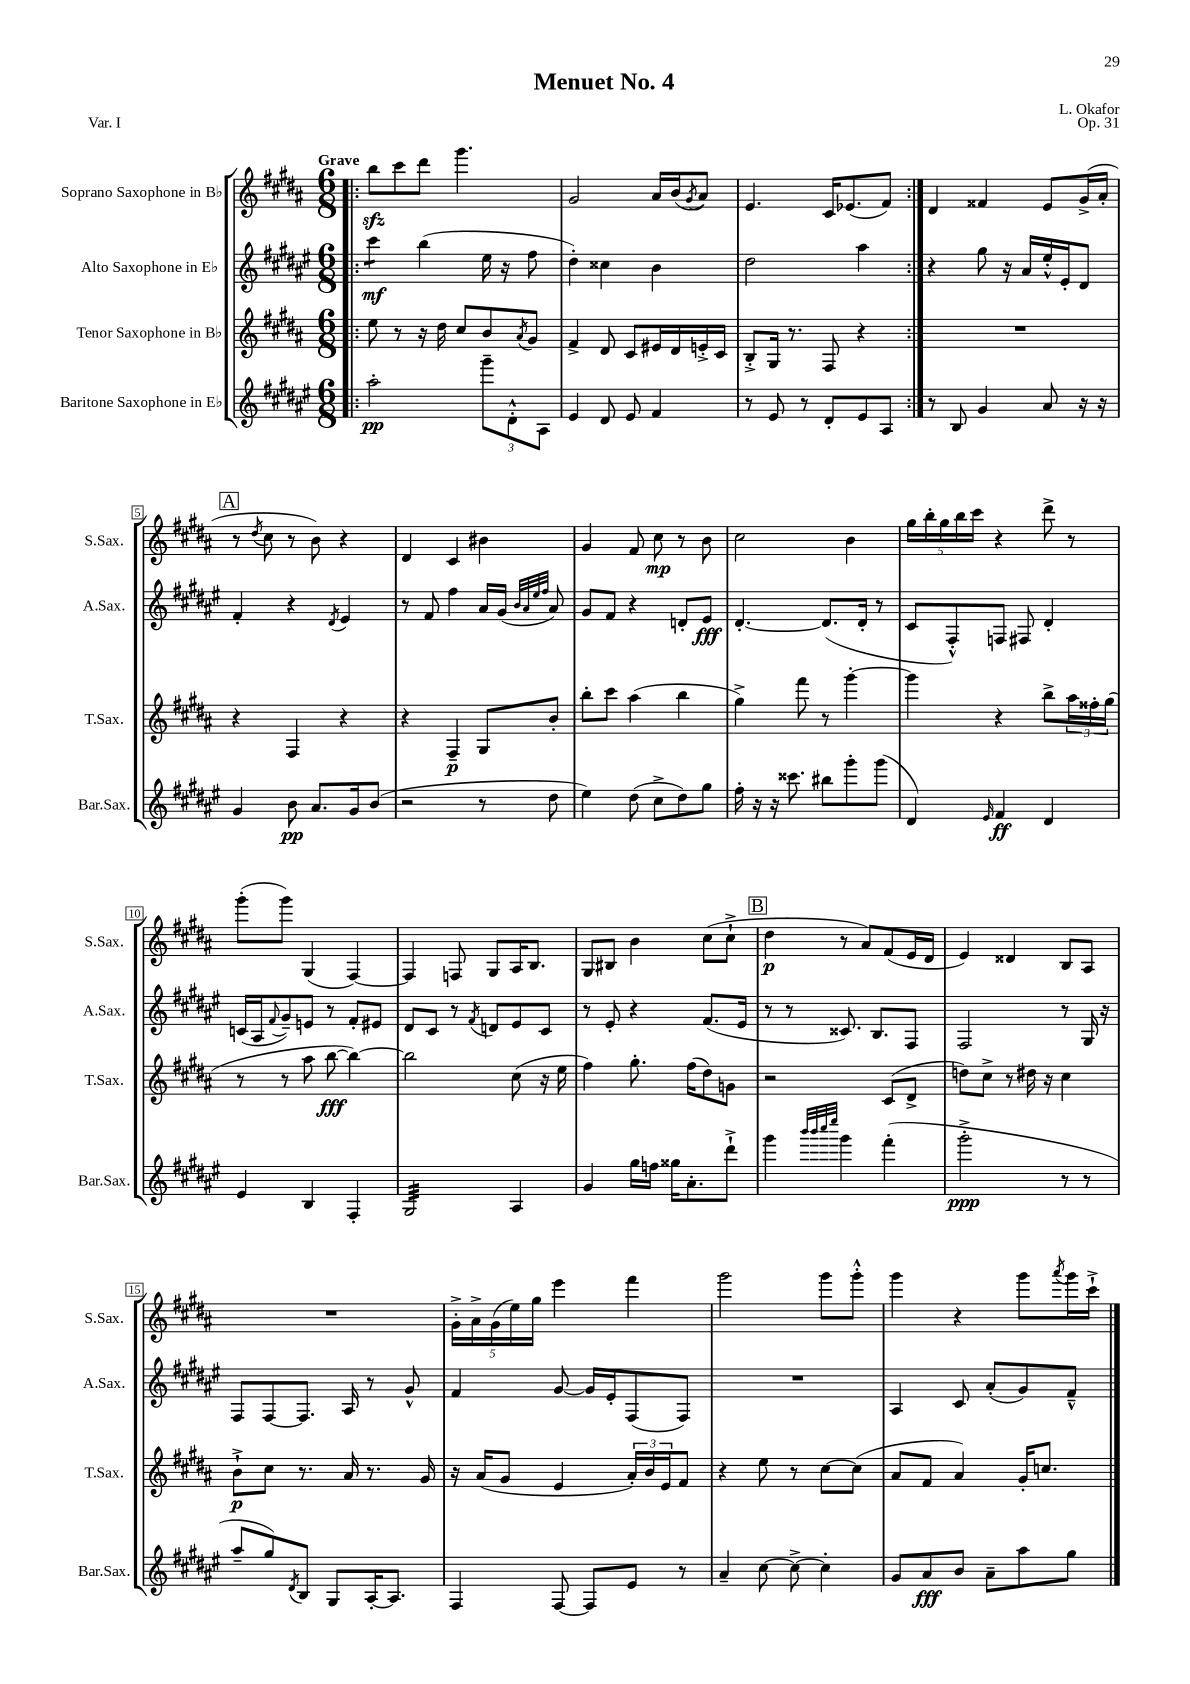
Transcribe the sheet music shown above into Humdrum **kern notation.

**kern	**dynam	**kern	**dynam	**kern	**dynam	**kern	**dynam
*part4	*part4	*part3	*part3	*part2	*part2	*part1	*part1
*staff4	*staff4	*staff3	*staff3	*staff2	*staff2	*staff1	*staff1
*I"Baritone Saxophone in E♭	*	*I"Tenor Saxophone in B♭	*	*I"Alto Saxophone in E♭	*	*I"Soprano Saxophone in B♭	*
*I'Bar.Sax.	*	*I'T.Sax.	*	*I'A.Sax.	*	*I'S.Sax.	*
*clefG2	*	*clefG2	*	*clefG2	*	*clefG2	*
*k[f#c#g#d#a#e#]	*	*k[f#c#g#d#a#]	*	*k[f#c#g#d#a#e#]	*	*k[f#c#g#d#a#]	*
*M6/8	*	*M6/8	*	*M6/8	*	*M6/8	*
=1!|:	=1!|:	=1!|:	=1!|:	=1!|:	=1!|:	=1!|:	=1!|:
!	!	!	!	!	!	!LO:TX:a:B:t=Grave	!
*	*	*	*	*tremolo	*	*	*
2aa#'\	pp	8ee\	.	8ccc#\L	mf	8bbzz\L	.
.	.	8r	.	8ccc#\J	.	8ccc#\	.
*	*	*	*	*Xtremolo	*	*	*
.	.	16r	.	(4bb\	.	8ddd#\J	.
.	.	16dd#\	.	.	.	.	.
.	.	8cc#/L	.	.	.	4.ggg#\	.
12ggg#~\L	.	8b/	.	16ee#\	.	.	.
.	.	.	.	16r	.	.	.
12d#'^^\	.	.	.	.	.	.	.
.	.	8qa#/	.	.	.	.	.
.	.	8g#/J	.	8ff#\	.	.	.
12A#\J	.	.	.	.	.	.	.
=2	=2	=2	=2	=2	=2	=2	=2
4e#/	.	4f#^/	.	4dd#'\)	.	2g#/	.
8d#/	.	8d#/	.	4cc##X\	.	.	.
8e#/	.	8c#/L	.	.	.	.	.
4f#/	.	16e#X/L	.	4b\	.	16a#/LL	.
.	.	16d#/	.	.	.	(16b/J	.
.	.	.	.	.	.	8qg#/	.
.	.	16en'^/	.	.	.	8a#/J)	.
.	.	16c#/JJ	.	.	.	.	.
=3	=3	=3	=3	=3	=3	=3	=3
8r	.	8B'^/L	.	2dd#\	.	4.e/	.
8e#/	.	16G#/Jk	.	.	.	.	.
.	.	8.r	.	.	.	.	.
8r	.	.	.	.	.	.	.
8d#'/L	.	8F#/	.	.	.	16c#/KL	.
.	.	.	.	.	.	(8.e-X/	.
8e#/	.	4r	.	4aa#\	.	.	.
8A#/J	.	.	.	.	.	8f#/J)	.
=4:|!	=4:|!	=4:|!	=4:|!	=4:|!	=4:|!	=4:|!	=4:|!
8r	.	2.r	.	4r	.	4d#/	.
8B/	.	.	.	.	.	.	.
4g#/	.	.	.	8gg#\	.	4f##X/	.
.	.	.	.	16r	.	.	.
.	.	.	.	16a#/LL	.	.	.
8a#/	.	.	.	16ee#'^^/	.	8e/L	.
.	.	.	.	16e#'/J	.	.	.
16r	.	.	.	8d#/J	.	(16g#^/L	.
16r	.	.	.	.	.	16a#'/JJ	.
!!LO:LB:g=z
!!LO:REH:place=s1:t=A
=5	=5	=5	=5	=5	=5	=5	=5
4g#/	.	4r	.	4f#'/	.	8r	.
.	.	.	.	.	.	8qdd#/	.
.	.	.	.	.	.	8cc#\	.
8b\	pp	4F#/	.	4r	.	8r	.
8.a#/L	.	.	.	.	.	8b\)	.
.	.	.	.	8qd#/	.	.	.
.	.	4r	.	4e#/	.	4r	.
16g#/k	.	.	.	.	.	.	.
(8b/J	.	.	.	.	.	.	.
=6	=6	=6	=6	=6	=6	=6	=6
2r	.	4r	.	8r	.	4d#/	.
.	.	.	.	8f#/	.	.	.
.	.	4F#~/	p	4ff#\	.	4c#/	.
8r	.	8G#/L	.	16a#/LL	.	4b#X\	.
.	.	.	.	(16g#/JJ	.	.	.
.	.	.	.	32qqb/LLL	.	.	.
.	.	.	.	32qqa#/	.	.	.
.	.	.	.	32qqee#/	.	.	.
.	.	.	.	32qqff#/JJJ	.	.	.
8dd#\	.	8b'/J	.	8a#/)	.	.	.
=7	=7	=7	=7	=7	=7	=7	=7
4ee#\)	.	8bb'\L	.	8g#/L	.	4g#/	.
.	.	8ccc#\J	.	8f#/J	.	.	.
(8dd#\	.	(4aa#\	.	4r	.	8f#/	.
8cc#^\L	.	.	.	.	.	8cc#\	mp
8dd#\)	.	4bb\	.	8dn'/L	.	8r	.
8gg#\J	.	.	.	8e#/J	fff	8b\	.
=8	=8	=8	=8	=8	=8	=8	=8
16ff#'\	.	4gg#^\)	.	[4.d#'/	.	2cc#\	.
16r	.	.	.	.	.	.	.
16r	.	.	.	.	.	.	.
8.ccc##X\	.	.	.	.	.	.	.
.	.	8fff#\	.	.	.	.	.
8bb#X\L	.	8r	.	(8.d#/L]	.	.	.
8ggg#'\	.	[4ggg#'\	.	.	.	4b\	.
.	.	.	.	16d#'/Jk	.	.	.
(8ggg#\J	.	.	.	8r	.	.	.
=9	=9	=9	=9	=9	=9	=9	=9
4d#/)	.	4ggg#\]	.	8c#/L	.	20gg#\LL	.
.	.	.	.	.	.	20bb'\	.
.	.	.	.	.	.	20gg#\	.
.	.	.	.	8F#'^^/)	.	.	.
.	.	.	.	.	.	20bb\	.
.	.	.	.	.	.	20ccc#\JJ	.
16qqe#/	.	.	.	.	.	.	.
4f#/	ff	4r	.	8Fn/J	.	4r	.
.	.	.	.	8F#X/	.	.	.
4d#/	.	8bb^\L	.	4d#'/	.	8ddd#^\	.
.	.	24aa#\L	.	.	.	8r	.
.	.	24ff##X'\	.	.	.	.	.
.	.	(24gg#\JJ	.	.	.	.	.
!!LO:LB:g=z
=10	=10	=10	=10	=10	=10	=10	=10
4e#/	.	8r	.	(16cn/LL	.	(8ggg#'\L	.
.	.	.	.	16A#/J	.	.	.
.	.	.	.	8qqf#/	.	.	.
.	.	8r	.	8g#~/)	.	8ggg#\J)	.
4B/	.	8aa#\	.	8en/J	.	(4G#/	.
.	.	[8bb\	fff	8r	.	.	.
4F#'/	.	4bb\_)	.	8f#'/L	.	[4F#/)	.
.	.	.	.	8e#X/J	.	.	.
=11	=11	=11	=11	=11	=11	=11	=11
*tremolo	*	*	*	*	*	*	*
32G#/LLL	.	2bb\]	.	8d#/L	.	4F#/]	.
32G#/	.	.	.	.	.	.	.
32G#/	.	.	.	.	.	.	.
32G#/	.	.	.	.	.	.	.
32G#/	.	.	.	8c#/J	.	.	.
32G#/	.	.	.	.	.	.	.
32G#/	.	.	.	.	.	.	.
32G#/	.	.	.	.	.	.	.
32G#/	.	.	.	8r	.	8Fn/	.
32G#/	.	.	.	.	.	.	.
32G#/	.	.	.	.	.	.	.
32G#/	.	.	.	.	.	.	.
.	.	.	.	8qf#/	.	.	.
32G#/	.	.	.	8dn/L	.	8G#/L	.
32G#/	.	.	.	.	.	.	.
32G#/	.	.	.	.	.	.	.
32G#/JJJ	.	.	.	.	.	.	.
*Xtremolo	*	*	*	*	*	*	*
4A#/	.	(8cc#\	.	8e#/	.	16A#/K	.
.	.	.	.	.	.	8.B/J	.
.	.	16r	.	8c#/J	.	.	.
.	.	16ee\	.	.	.	.	.
=12	=12	=12	=12	=12	=12	=12	=12
4g#/	.	4ff#\)	.	8r	.	8G#/L	.
.	.	.	.	8e#'/	.	8B#X/J	.
16gg#\LL	.	8.gg#'\	.	4r	.	4b\	.
16ffn\JJ	.	.	.	.	.	.	.
16gg##X\KL	.	.	.	.	.	.	.
8.a#'\	.	(16ff#\KL	.	.	.	.	.
.	.	8dd#\)	.	(8.f#/L	.	(8cc#\L	.
8ddd#`^\J	.	8gn\J	.	.	.	8cc#`^\J	.
.	.	.	.	16e#/Jk	.	.	.
!!LO:REH:place=s1:t=B
=13	=13	=13	=13	=13	=13	=13	=13
4ggg#\	.	2r	.	8r	.	4dd#\	p
.	.	.	.	8r	.	.	.
32qqbbb/LLL	.	.	.	.	.	.	.
32qqbbb/	.	.	.	.	.	.	.
32qqcccc#/	.	.	.	.	.	.	.
32qqeeee#/JJJ	.	.	.	.	.	.	.
4ggg#\	.	.	.	8.c##X/)	.	8r	.
.	.	.	.	.	.	8a#/L)	.
.	.	.	.	8.B/L	.	.	.
(4fff#'\	.	(8c#/L	.	.	.	(8f#/	.
.	.	8d#^/J	.	8F#/J	.	16e/L	.
.	.	.	.	.	.	16d#/JJ	.
=14	=14	=14	=14	=14	=14	=14	=14
2ggg#'^\	ppp	8ddn\L)	.	2F#/	.	4e/)	.
.	.	8cc#^\J	.	.	.	.	.
.	.	8r	.	.	.	4d##X/	.
.	.	16dd#X\	.	.	.	.	.
.	.	16r	.	.	.	.	.
8r	.	4cc#\	.	8r	.	8B/L	.
8r	.	.	.	16G#/	.	8A#/J	.
.	.	.	.	16r	.	.	.
!!LO:LB:g=z
=15	=15	=15	=15	=15	=15	=15	=15
8aa#~/L	.	8b`^\L	p	8F#/L	.	2.r	.
8gg#/)	.	8cc#\J	.	[8F#/	.	.	.
8qd#/	.	.	.	.	.	.	.
8B/J	.	8.r	.	8.F#/J]	.	.	.
8G#/L	.	.	.	.	.	.	.
.	.	16a#/	.	16A#/	.	.	.
[16A#'/K	.	8.r	.	8r	.	.	.
8.A#/J]	.	.	.	.	.	.	.
.	.	.	.	8g#^^/	.	.	.
.	.	16g#/	.	.	.	.	.
=16	=16	=16	=16	=16	=16	=16	=16
4F#/	.	16r	.	4f#/	.	20g#'^\LL	.
.	.	.	.	.	.	20a#^\	.
.	.	(16a#/KL	.	.	.	.	.
.	.	.	.	.	.	(20g#\	.
.	.	8g#/J	.	.	.	.	.
.	.	.	.	.	.	20ee\)	.
.	.	.	.	.	.	20gg#\JJ	.
[8F#/	.	4e/	.	[8g#/	.	4eee\	.
8F#/L]	.	.	.	16g#/LL]	.	.	.
.	.	.	.	16e#'/J	.	.	.
8e#/J	.	24a#'/LL)	.	(8F#/	.	4fff#\	.
.	.	24b/	.	.	.	.	.
.	.	24e/J	.	.	.	.	.
8r	.	8f#/J	.	8F#/J)	.	.	.
=17	=17	=17	=17	=17	=17	=17	=17
4a#~/	.	4r	.	2.r	.	2ggg#\	.
[8cc#\	.	8ee\	.	.	.	.	.
8cc#^\_	.	8r	.	.	.	.	.
4cc#'\]	.	[8cc#\L	.	.	.	8ggg#\L	.
.	.	(8cc#\J]	.	.	.	8ggg#'^^\J	.
=18	=18	=18	=18	=18	=18	=18	=18
8g#/L	.	8a#/L	.	4A#/	.	4ggg#\	.
8a#/	fff	8f#/J	.	.	.	.	.
8b/J	.	4a#/)	.	8c#/	.	4r	.
8a#~\L	.	.	.	(8a#'/L	.	.	.
8aa#\	.	16g#'/KL	.	8g#/)	.	8ggg#\L	.
.	.	8.ccn/J	.	.	.	.	.
.	.	.	.	.	.	8qaaa#/	.
8gg#\J	.	.	.	8f#~^^/J	.	16ggg#\L	.
.	.	.	.	.	.	16ccc#`^\JJ	.
==	==	==	==	==	==	==	==
*-	*-	*-	*-	*-	*-	*-	*-
